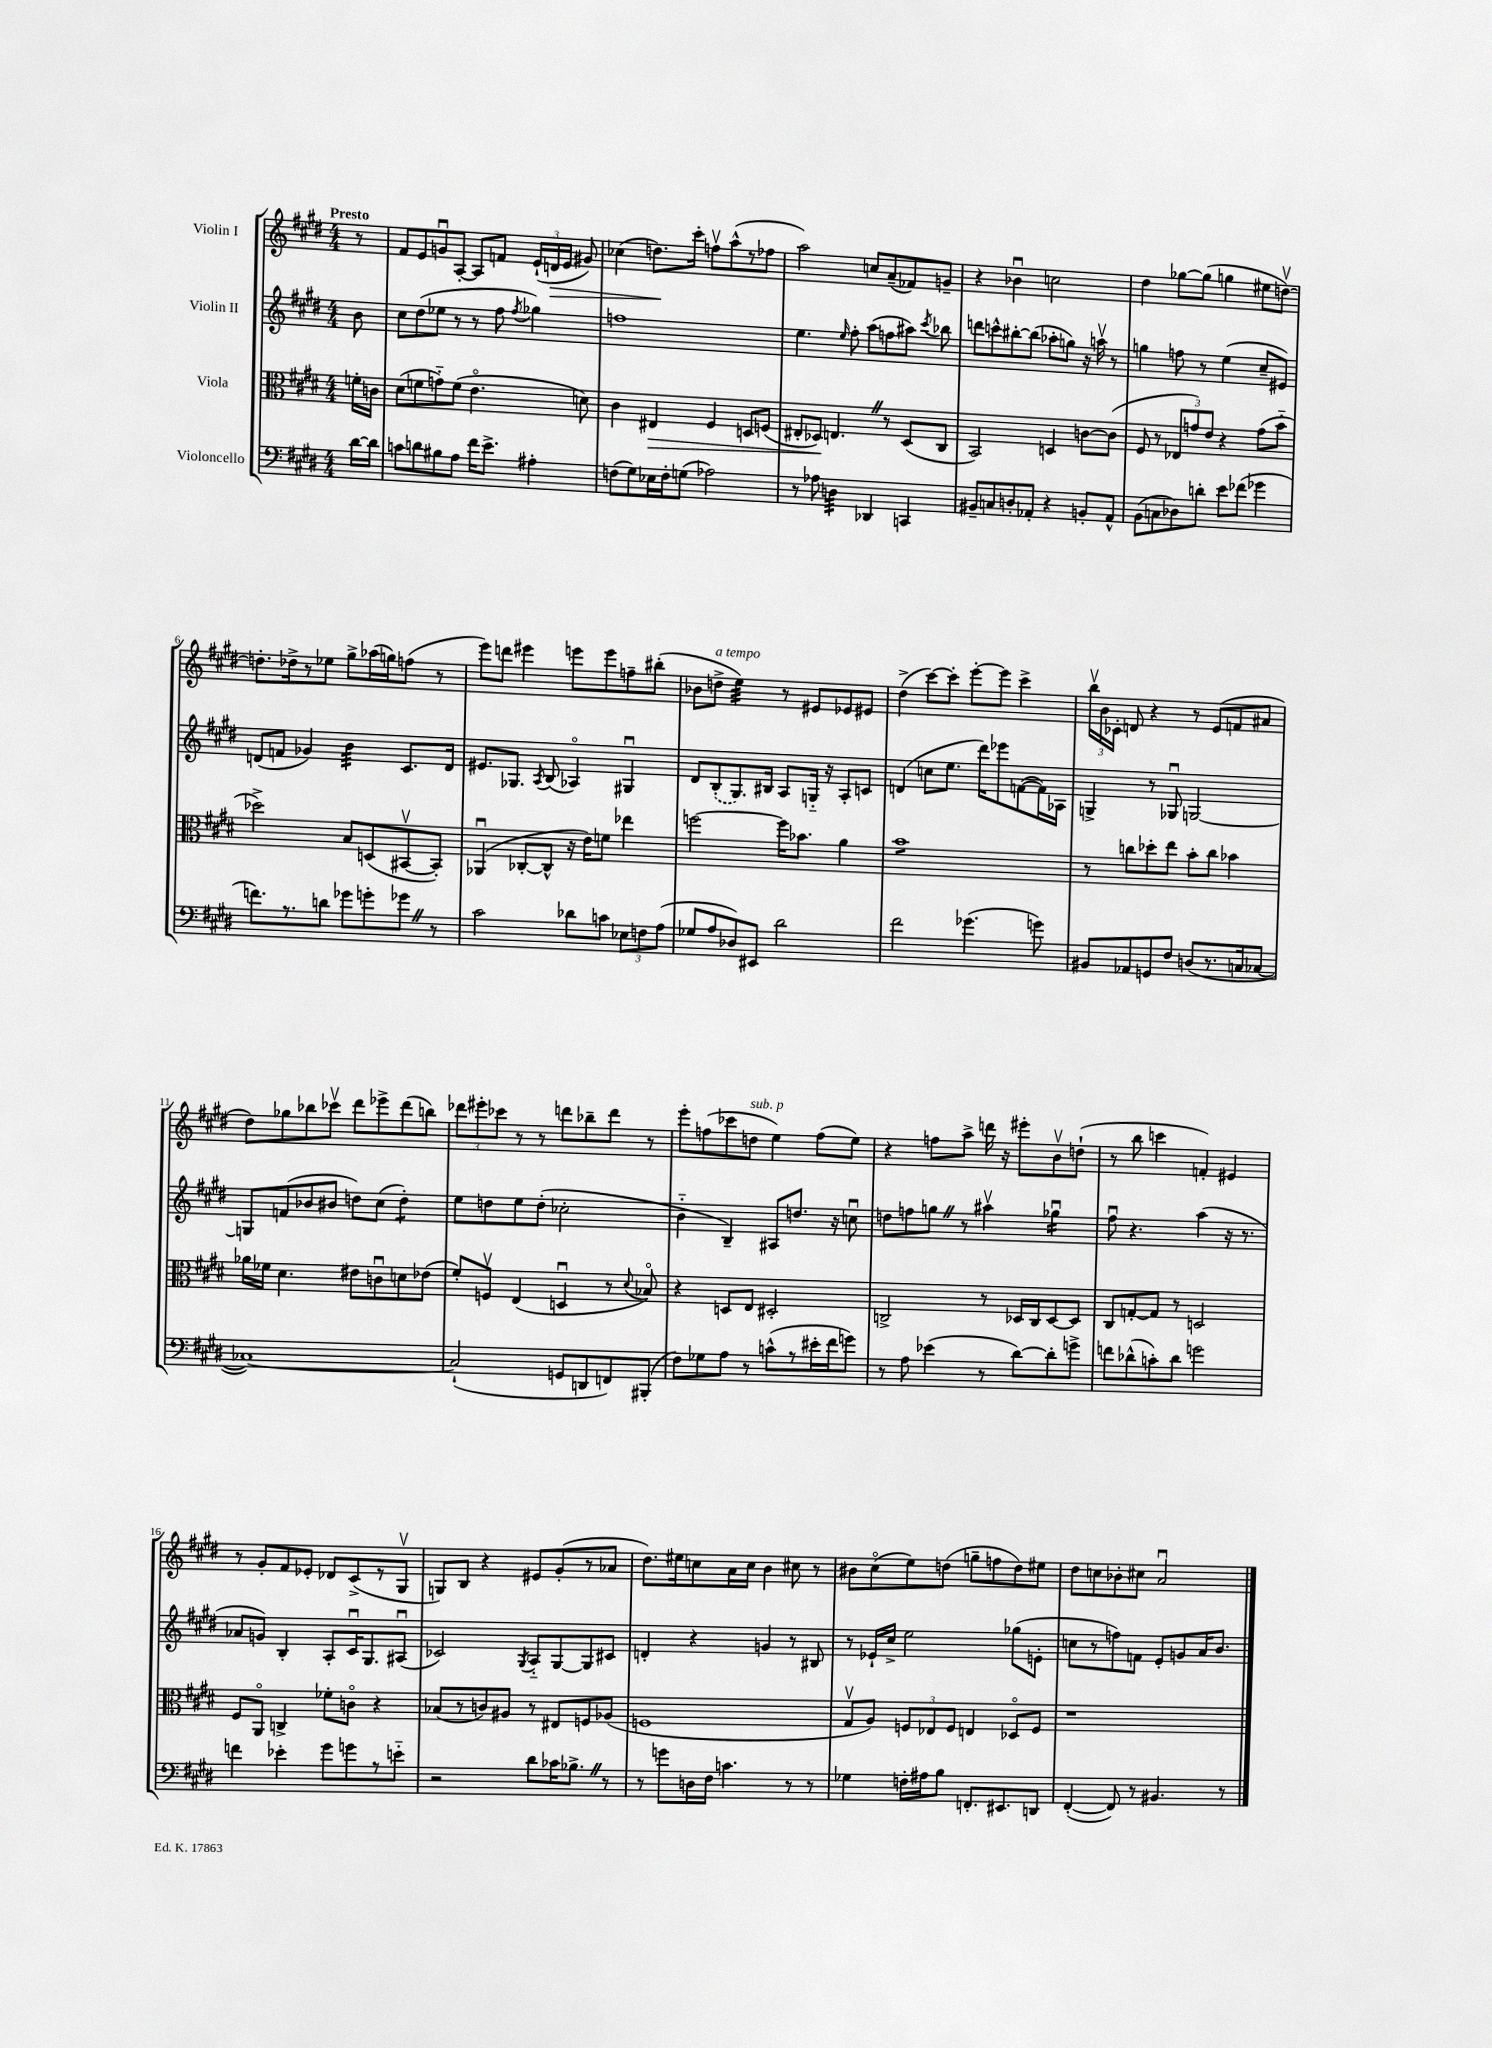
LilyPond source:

<<
\new StaffGroup <<
\new Staff = "s0" \with { instrumentName = "Violin I" } {
    \clef treble \key e \major \numericTimeSignature \time 4/4 \partial 8 \tempo "Presto"
    \autoBeamOff r8 |
    fis'8[ e'8 g'8\downbow a8]~-. a8[ f'8] \tuplet 3/2 { e'16[-!( d'16\> e'16] } gis'8) |
    ces''4( d''8.[\!) cis'''16]-. f''8[\upbow a''8-^( r8 fes''8] |
    a''2) c''8[ a'8--( fes'8) g'8]-- |
    r4 bes'4\downbow c''2 |
    dis''4 ges''8[~ ges''8]( g''4 eis''8[ d''8]~\upbow) |
    d''8.[-. des''16-> r8 ees''8] gis''8[-> aes''16( g''16) f''8]( r8 |
    e'''8[) d'''8] eis'''4 e'''8[ e'''8 f''8-- bis''8]-.( |
    bes'8[ d''8]->^\markup { \italic "a tempo" } e''4:32) r8 eis'8[ ees'8 eis'8] |
    dis''4->( cis'''8[~) cis'''8]-. e'''8[~-. e'''8] cis'''4-> |
    \tuplet 3/2 { b''16[\upbow b'16 ces'16]-. } d'8 r4 r8 e'8[( f'8 ais'8] |
    dis''8[) ges''8 bes''8 ces'''8]\upbow dis'''8[ ees'''8-> dis'''8( b''8]) |
    \tuplet 3/2 { des'''8[ eis'''8-. ces'''8] } r8 r8 d'''8[ bes''8-- d'''8] r8 |
    e'''8[-. f''8( ces'''8 d''8]^\markup { \italic "sub. p" } e''4) f''8[( e''8]) |
    r4 f''8[ a''8]-> d'''16 r16 eis'''8[-. b'8\upbow d''8]-!( |
    r8 b''8 c'''4 f'4-.) eis'4 |
    r8 gis'8[-. fis'8 ees'8]-. des'8[ cis'8->( r8 gis8]\upbow |
    g8[) b8] r4 eis'8[ gis'8-.( r8 aes'8] |
    dis''8.[) eis''16 c''8 a'16 c''16] b'4 cis''8 r8 |
    bis'8[ cis''8\flageolet( e''8) d''8]( g''8[-- f''8 d''8) eis''8] |
    dis''8[ c''8 bes'8-. cis''8] a'2\downbow \bar "|." |
}
\new Staff = "s1" \with { instrumentName = "Violin II" } {
    \clef treble \key e \major \numericTimeSignature \time 4/4 \partial 8
    \autoBeamOff b'8 |
    cis''8[ dis''8( ees''8] r8 r8 fis''8 \acciaccatura { fis''8 } ges''4) |
    f''1 |
    e''4. \grace { e''16 } fis''8-. a''8[( f''8 ais''8]) \acciaccatura { cis'''8 } bes''8 |
    d'''8[ c'''8-^ bis''8~-. bis''8]( aes''8[-. g''8]) r16 a''16\upbow r8 |
    g''4 f''8 r8 e''4( cis''8[-- eis'8]) |
    d'8[( f'8] ges'4) b'4:32 cis'8.[ d'16] |
    eis'8.[ ges8.] \acciaccatura { a8 } b8( aes4\flageolet) gis4\downbow |
    dis'8[ \once \slurDashed b8-.( gis8.) bis16] a8[ g16]-_ r16 a8[-. c'8] |
    d'4( c''8[ e''8.] dis'''16[) ees'''8 f'8~( f'16) aes16] |
    g4-> r8 ges8\downbow g2~ |
    g8[ f'8( bes'8 bis'8] d''8[) cis''8]( d''4:8-.) |
    e''8[ d''8 e''8 d''8]-.( ces''2-. |
    b'4-_ b4--) ais8[ d''8.] r16 c''8\downbow |
    d''8[ f''8 g''8] \once \override BreathingSign.text = \markup { \musicglyph "scripts.caesura.straight" } \breathe r8 ais''4\upbow ges''4:16\downbow |
    fis''8\downbow r4. a''4( r16 r8. |
    aes'8[ g'8]) b4-. a8[-. cis'16\downbow gis8. ais8]\downbow( |
    ces'2) \acciaccatura { gis8 } a8[-_ gis8~ gis8 cis'8] |
    d'4-. r4 g'4 r8 bis8 |
    r8 ees'16[-! cis''16]-> e''2 ges''8[( e'8]-. |
    c''8[ r8 f''8) f'8] e'8[-. g'8 a'16 b'8.] \bar "|." |
}
\new Staff = "s2" \with { instrumentName = "Viola" } {
    \clef alto \key e \major \numericTimeSignature \time 4/4 \partial 8
    \autoBeamOff f'16[-. c'16] |
    dis'8[( f'8 g'8-_) f'8]( e'4.\flageolet d'8) |
    cis'4 eis4\> fis4 d8[ f8]( |
    eis8[-. des8]\!) e4. \once \override BreathingSign.text = \markup { \musicglyph "scripts.caesura.straight" } \breathe r8 des8[( cis8] |
    b,2) d4 c'8[~ c'8]( |
    fis8 r8 \tuplet 3/2 { ees8[ g'8) e'8] } r4 g'8[( b'8]-_ |
    des''2->) b8[ d8( bis,8~\upbow bis,8]-.) |
    aes,4\downbow( ces8[~-. ces8]-^ r16 e'16[) f'8] ees''4 |
    f''2~ f''16[ bes'8.] a'4 |
    b'1:8 |
    r8 c''8[ des''8-. e''8] b'8[-. c''8] bes'4 |
    aes'16[ fes'16] dis'4. eis'8[ c'8\downbow d'8 ees'8]( |
    fis'8[-.) f8]\upbow e4( d4\downbow r8 \appoggiatura { dis'8 } bes8\flageolet) |
    r4 d8[ e8] dis2-. |
    c2-> r8 des16[ c16 des8~ des8] |
    cis8[ g8~-. g8] r8 d2 |
    fis8[ a,8]\flageolet c4-> fes'8[-. c'8]\flageolet r4 |
    bes8[( r8 c'8) ais8] r8 eis8[ f8 aes8]( |
    f1 |
    gis8[\upbow a8]) \tuplet 3/2 { f8[ ees8 f8] } e4 des8[\flageolet f8] |
    r1 \bar "|." |
}
\new Staff = "s3" \with { instrumentName = "Violoncello" } {
    \clef bass \key e \major \numericTimeSignature \time 4/4 \partial 8
    \autoBeamOff dis'16[~ dis'16] |
    c'8[ d'8 bis8 a8] fis'16[ e'8.]-> ais4-. |
    f8[( gis8) ees16 f16-. g8]( aes2) |
    r8 aes8 d4:32 des,4 c,4 |
    bis,8[-- c8 d8-. aes,8]-. r4 b,8[-. aes,8]-^ |
    b,8[( c8 des8) d'8]-. e'8[ fes'8]( ges'4 |
    f'8.[) r8. d'8] ges'8[ g'8-. ges'8] \once \override BreathingSign.text = \markup { \musicglyph "scripts.caesura.straight" } \breathe r8 |
    cis'2 des'8[ c'8] \tuplet 3/2 { ees8[ f8 a8]( } |
    ges8[ a8 des8) eis,8] dis'2 |
    fis'2 ges'4.( g'8) |
    bis,8[ aes,8 g,8 fis8] d8[( r8. c16 ces8]~ |
    ces1~) |
    ces2-!( g,8[ d,8 f,8) bis,,8]-.( |
    fis8[) ges8 a8] r8 c'8[-^( r8 eis'16-. fis'16 g'8]) |
    r8 a8 ees'4( r8 dis'8[~) dis'8-. g'8]-> |
    f'8[ des'8-^( c'8-.) des'8] g'2 |
    f'4 ees'4-. gis'8[ g'8 r8 e'8]-_ |
    r2 dis'8[ ces'16 bes8.]-> \once \override BreathingSign.text = \markup { \musicglyph "scripts.caesura.straight" } \breathe r8 |
    r8 g'8[ d16 fis16] c'4. r8 r8 |
    ges4 f16[-. ais16 b8] f,8.[-. eis,8. d,8] |
    fis,4~-.( fis,8) r8 bis,4. r8 \bar "|." |
}
>>
>>
